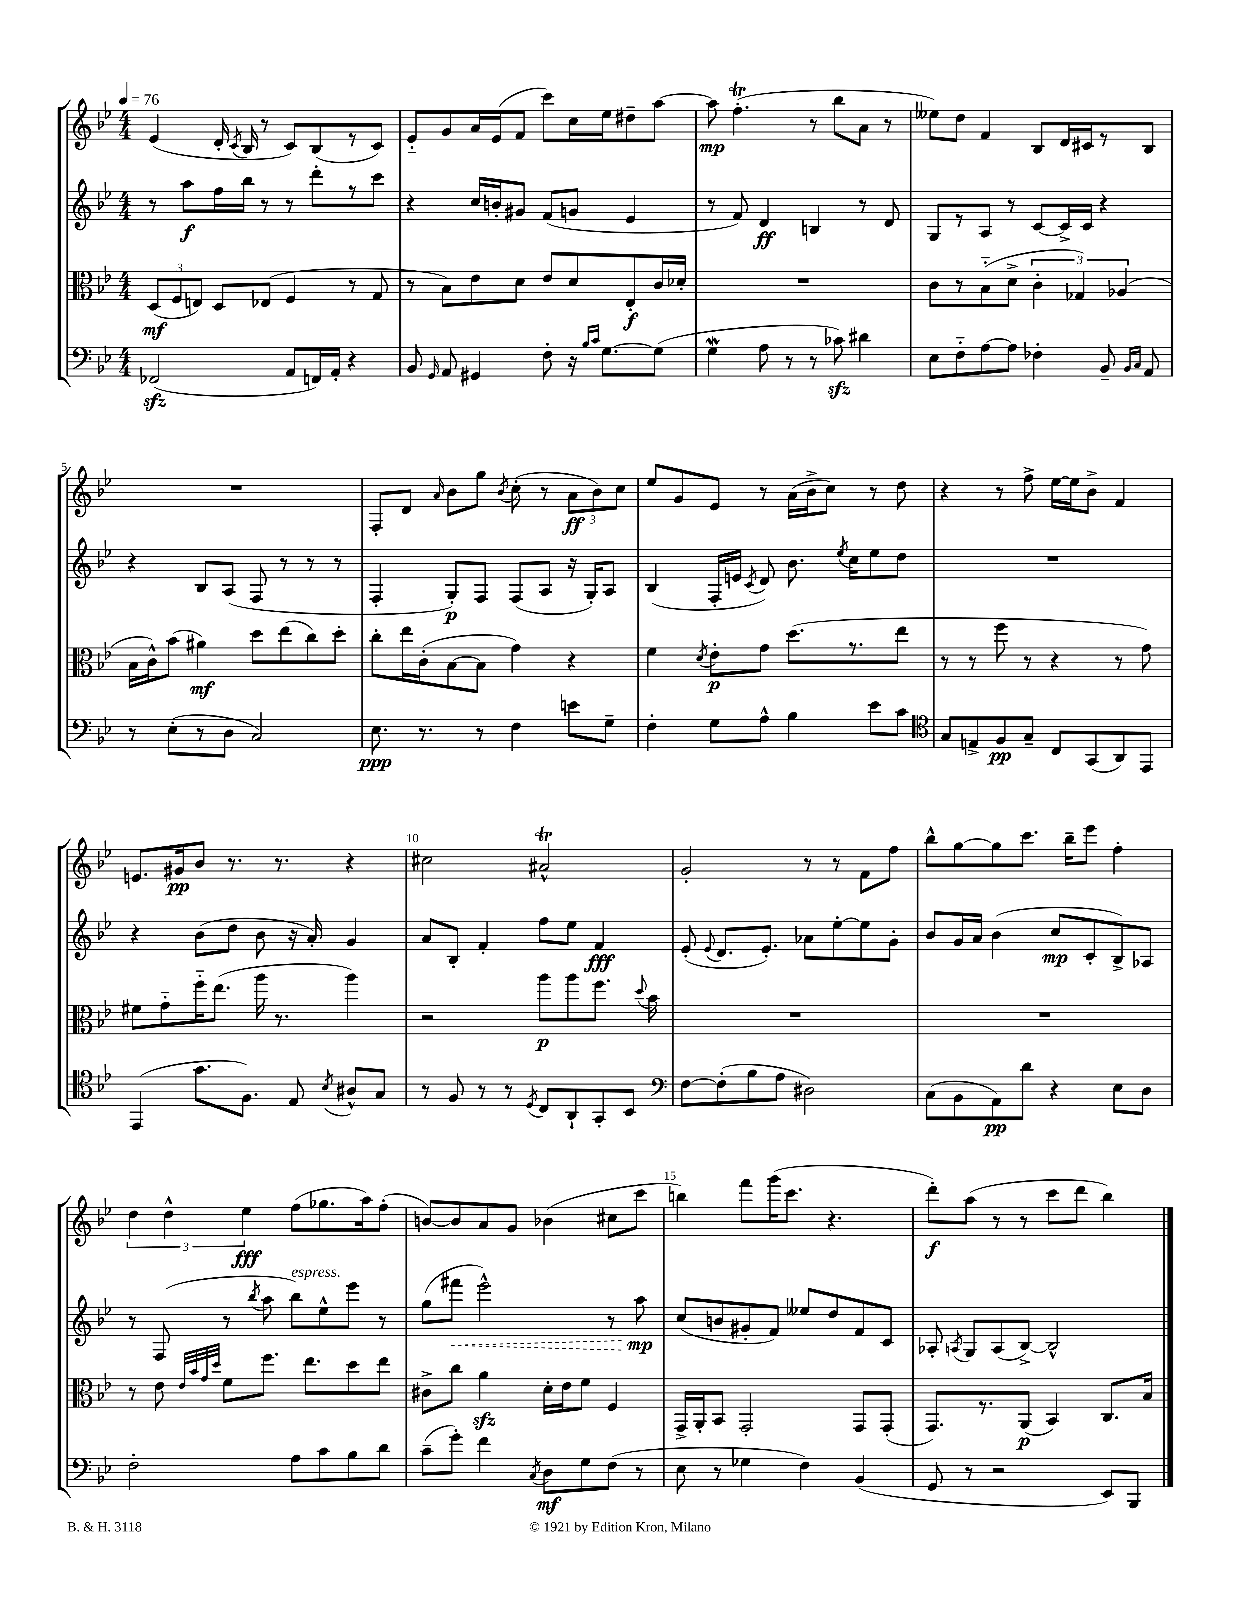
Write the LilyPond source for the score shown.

<<
\new StaffGroup <<
\new Staff = "s0" {
    \clef treble \key bes \major \numericTimeSignature \time 4/4 \tempo 4 = 76
    \autoBeamOff ees'4( d'16-. \acciaccatura { c'8 } bes16 r8 c'8[) bes8( r8 c'8]) |
    ees'8[-_ g'8 a'16 ees'16( f'8] c'''8[) c''16 ees''16 dis''8-- a''8]~ |
    a''8\mp f''4.-.\trill( r8 bes''8[ a'8] r8 |
    eeses''8[) d''8] f'4 bes8[ d'16 cis'16 r8 bes8] |
    R1 |
    f8[-. d'8] \grace { a'16 } bes'8[ g''8] \acciaccatura { bes'8 } c''8-.( r8 \tuplet 3/2 { a'8[\ff bes'8) c''8] } |
    ees''8[ g'8 ees'8] r8 a'16[( bes'16-> c''8]) r8 d''8 |
    r4 r8 f''8-> ees''16[~ ees''16 bes'8]-> f'4 |
    e'8.[ gis'16\pp bes'8] r8. r8. r4 |
    cis''2 ais'2-^\trill |
    g'2-. r8 r8 f'8[ f''8] |
    bes''8[-^ g''8~ g''8 c'''8.] bes''16[-- ees'''8] f''4-. |
    \tuplet 3/2 { d''4 d''4-^ ees''4\fff } f''8[( ges''8. a''16) f''8]-.( |
    b'8[~) b'8 a'8 g'8] bes'4( cis''8[ c'''8] |
    b''4) f'''8[ g'''16( c'''8.] r4. |
    d'''8[-.\f) a''8]( r8 r8 c'''8[ d'''8] bes''4) \bar "|." |
}
\new Staff = "s1" {
    \clef treble \key bes \major \numericTimeSignature \time 4/4
    \autoBeamOff r8 a''8[\f f''16 bes''16] r8 r8 d'''8[-. r8 c'''8] |
    r4 c''16[ b'16-. gis'8] f'8[( g'8] ees'4 |
    r8 f'8) d'4\ff b4 r8 d'8 |
    g8[ r8 a8] r8 c'8[~ c'16-> c'16] r4 |
    r4 bes8[ a8]( f8 r8 r8 r8 |
    f4-. g8[-.\p) f8] f8[( a8] r16 g16[-.) a8] |
    bes4( f16[-. e'16] \acciaccatura { c'8 } d'8) bes'8. \acciaccatura { ees''8 } c''16[ ees''8 d''8] |
    R1 |
    r4 bes'8[( d''8] bes'8 r16 a'16-.) g'4 |
    a'8[ bes8]-. f'4-. f''8[ ees''8] f'4\fff |
    ees'8-.( \appoggiatura { ees'8 } d'8.[ ees'8.]-.) aes'8[ ees''8~-. ees''8 g'8]-. |
    bes'8[ g'16 a'16] bes'4( c''8[\mp c'8-. bes8->) aes8] |
    r8 f8( r8 \acciaccatura { bes''8 } a''8 bes''8[^\markup { \italic "espress." }) ees''8-^ ees'''8] r8 |
    g''8[( \once \override Hairpin.style = #'dashed-line fis'''8]\< ees'''2-^) r8 a''8\mp\! |
    c''8[( b'8 gis'8-. f'8]) eeses''8[ d''8 f'8 c'8] |
    aes8-. \acciaccatura { a8 } g8[ a8( bes8]~->) bes2-^ \bar "|." |
}
\new Staff = "s2" {
    \clef alto \key bes \major \numericTimeSignature \time 4/4
    \autoBeamOff \tuplet 3/2 { d8[\mf( f8 e8]) } d8[ ees8]( f4 r8 g8 |
    r8 bes8[) ees'8 d'8] ees'8[ d'8 ees8-.\f c'16 des'16]-. |
    R1 |
    c'8[ r8 bes8-_( d'8]-> \tuplet 3/2 { c'4-. ges4) aes4( } |
    bes16[ c'16-^) bes'8]( ais'4\mf) d''8[ ees''8( c''8) d''8]-. |
    c''8[-. ees''16 c'16-.( bes8~ bes8] g'4) r4 |
    f'4 \acciaccatura { d'8 } ees'8[-.\p g'8] d''8.[( r8. ees''8] |
    r8 r8 f''8 r8 r4 r8 g'8) |
    fis'8[ g'8-_ f''16-_ ees''8.]( a''16 r8. a''4) |
    r2 a''8[\p a''8 f''8.] \appoggiatura { d''8 } bes'16 |
    R1 |
    R1 |
    r8 ees'8 \grace { ees'32[ bes'32 g'32 d''32] } f'8[ f''8.] ees''8.[ d''8 ees''8] |
    cis'8[-> c''8] a'4\sfz d'16[-. ees'16 f'8] f4 |
    g,16[-> a,16-. bes,8] g,2-. g,8[ g,8]-.( |
    g,8.[) r8. a,8]\p( bes,4) c8.[ bes16] \bar "|." |
}
\new Staff = "s3" {
    \clef bass \key bes \major \numericTimeSignature \time 4/4
    \autoBeamOff fes,2\sfz( a,8[ f,16) a,16]-. r4 |
    bes,8 \grace { g,16 } a,8 gis,4 f8-. r16 \grace { bes16[ c'16] } g8.[~ g8]( |
    g4\mordent a8 r8 r8 ces'8\sfz) dis'4 |
    ees8[ f8-_ a8~ a8] fes4-. bes,8-- \grace { bes,16[ c16] } a,8 |
    r8 ees8[-.( r8 d8] c2) |
    ees8.\ppp r8. r8 f4 e'8[ g8]-- |
    f4-. g8[ a8]-^ bes4 ees'8[ c'8] |
    \clef tenor g8[ e8-> f8\pp g8]-- c8[ g,8( a,8) ees,8] |
    ees,4( g'8.[ f8.]) ees8 \acciaccatura { bes8 } ais8[-^ g8] |
    r8 f8 r8 r8 \acciaccatura { d8 } c8[ a,8-! g,8-. bes,8] |
    \clef bass f8[~ f8-.( bes8 a8] dis2) |
    c8[( bes,8 a,8\pp) d'8] r4 ees8[ d8] |
    f2-. a8[ c'8 bes8 d'8] |
    c'8[--( g'8]-.) f'4 \acciaccatura { c8 } d8[\mf g8 f8]( r8 |
    ees8 r8 ges4 f4) bes,4( |
    g,8 r8 r2 ees,8[) bes,,8] \bar "|." |
}
>>
>>
\layout { \context { \Score \override BarNumber.break-visibility = ##(#f #t #t) barNumberVisibility = #(every-nth-bar-number-visible 5) } }
